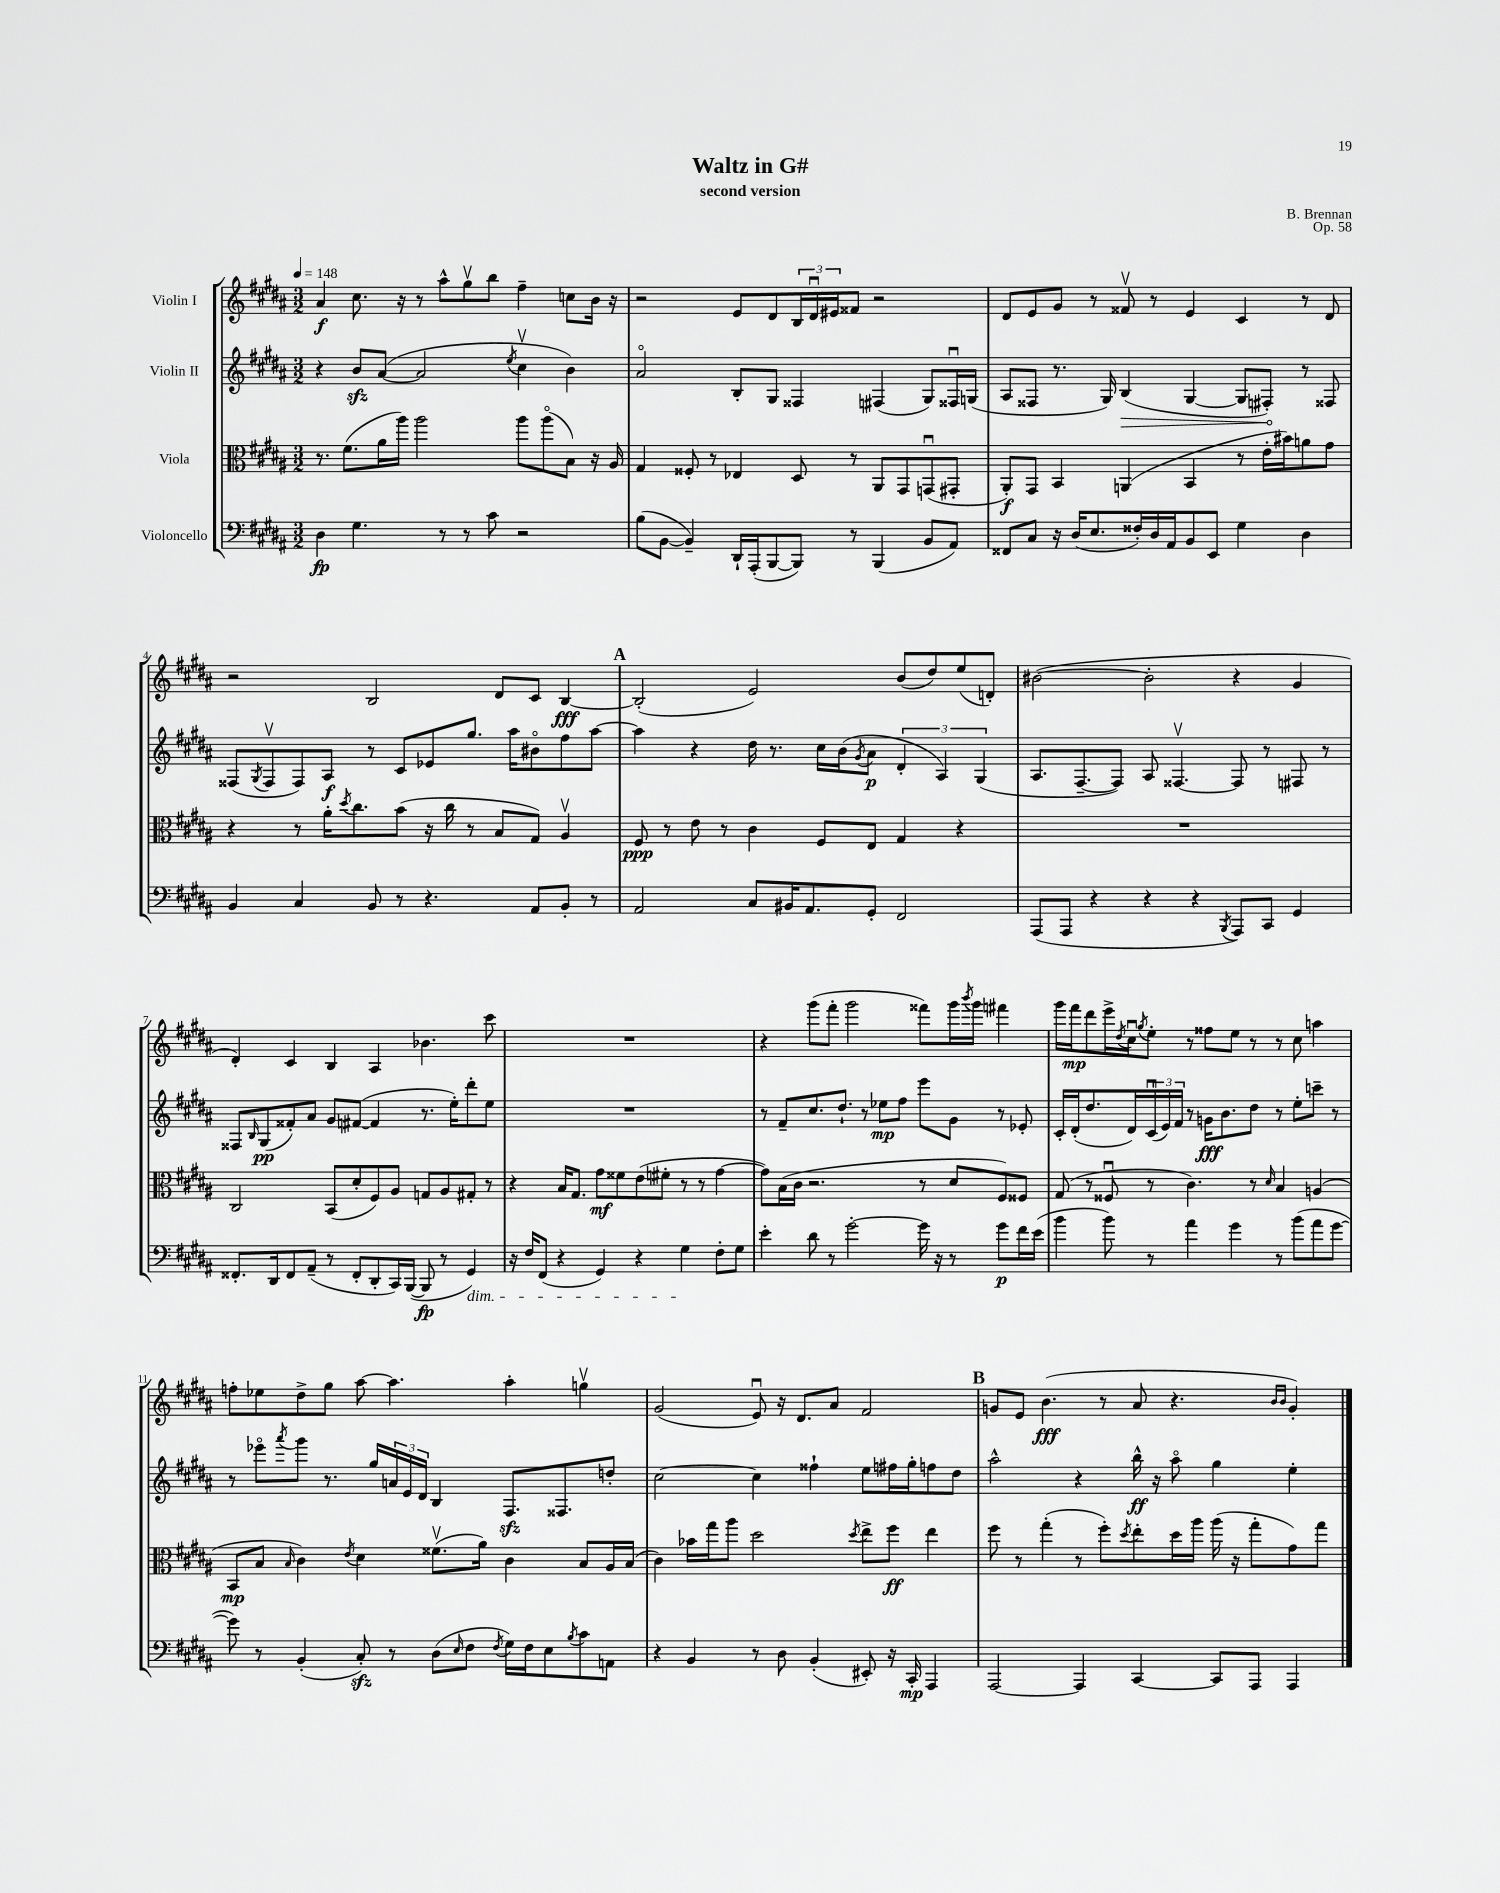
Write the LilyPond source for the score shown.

\header { title = "Waltz in G#" composer = "B. Brennan" subtitle = "second version" opus = "Op. 58" }
<<
\new StaffGroup <<
\new Staff = "s0" \with { instrumentName = "Violin I" } {
    \clef treble \key b \major \numericTimeSignature \time 3/2 \tempo 4 = 148
    ais'4\f cis''8. r16 r8 ais''8-^ gis''8\upbow b''8 fis''4-- c''8 b'16 r16 |
    r2 e'8 dis'8 \tuplet 3/2 { b16 dis'16\downbow eis'16 } fisis'8 r2 |
    dis'8 e'8 gis'8 r8 fisis'8\upbow r8 e'4 cis'4 r8 dis'8 |
    r2 b2 dis'8 cis'8 b4~\fff |
    \mark \markup { \bold "A" } b2-.( e'2) b'8( dis''8) e''8( d'8-.) |
    bis'2~( bis'2-. r4 gis'4 |
    dis'4-.) cis'4 b4 ais4 bes'4. cis'''8 |
    R1. |
    r4 gis'''8( fis'''8-. gis'''2 fisis'''8) gis'''16 \acciaccatura { b'''8 } gis'''16 fis'''4 |
    gis'''16 fis'''16\mp dis'''8 e'''16-> \acciaccatura { dis''8 } cis''16\downbow \acciaccatura { gis''8 } e''8-. r8 fisis''8 e''8 r8 r8 cis''8 a''4 |
    f''8-. ees''8 dis''8-> gis''8 ais''8~ ais''4. ais''4-. g''4\upbow |
    gis'2( e'8\downbow) r16 dis'8. ais'8 fis'2 |
    \mark \markup { \bold "B" } g'8 e'8 b'4.\fff( r8 ais'8 r4. \grace { b'16 b'16 } g'4-.) \bar "|." |
}
\new Staff = "s1" \with { instrumentName = "Violin II" } {
    \clef treble \key b \major \numericTimeSignature \time 3/2
    r4 b'8\sfz ais'8~( ais'2 \acciaccatura { e''8 } cis''4\upbow b'4) |
    ais'2\flageolet b8-. gis8 fisis4 fis4( gis8) fisis16\downbow g16( |
    ais8 fisis8 r8. gis16) \once \override Hairpin.circled-tip = ##t b4\>( gis4~ gis8 fis8-.\!) r8 fisis8 |
    fisis8( \acciaccatura { gis8 } fisis8\upbow fisis8) ais8\f r8 cis'8 ees'8 gis''8. ais''16 bis'8\flageolet fis''8 ais''8~ |
    \mark \markup { \bold "A" } ais''4 r4 dis''16 r8. cis''16 b'16( \acciaccatura { gis'8 } ais'8\p \tuplet 3/2 { dis'4-. ais4) gis4( } |
    ais8. fis8.~-- fis8) ais8 fisis4.~\upbow fisis8 r8 fis8 r8 |
    fisis8 \grace { b16 } gis8\pp( fisis'8-.) ais'8 gis'8 fis'8~( fis'4 r8. e''16-.) dis'''8-. e''8 |
    R1. |
    r8 fis'8-- cis''8. dis''8.-! r8 ees''8\mp fis''8 e'''8 gis'8 r8 ees'8-. |
    cis'16-. dis'16-.( dis''8. dis'16) \tuplet 3/2 { cis'16\downbow( e'16) fis'16 } r8 g'16\fff b'8. dis''8 r8 e''8-. c'''8-- r8 |
    r8 ees'''8\flageolet \acciaccatura { ais'''8 } gis'''8 r8. gis''16 \tuplet 3/2 { a'16 e'16 dis'16 } b4 fis8.\sfz fisis8. d''8-. |
    cis''2~ cis''4 fisis''4-! e''8 fis''16 gis''16-. f''8 dis''8 |
    \mark \markup { \bold "B" } ais''2-^ r4 b''16-^\ff r16 ais''8\flageolet gis''4 e''4-. \bar "|." |
}
\new Staff = "s2" \with { instrumentName = "Viola" } {
    \clef alto \key b \major \numericTimeSignature \time 3/2
    r8. fis'8.( ais'16 ais''16) ais''2 ais''8 ais''8\flageolet( b8) r16 ais16 |
    gis4 fisis8-. r8 ees4 dis8 r8 ais,8 gis,8 g,8\downbow( gis,8-. |
    ais,8-.\f) gis,8 b,4 a,4( b,4 r8 e'16-. bis'16) a'8 gis'8 |
    r4 r8 ais'16-. \acciaccatura { dis''8 } cis''8. b'8( r16 cis''16 r8 b8 gis8) ais4\upbow |
    \mark \markup { \bold "A" } fis8\ppp r8 e'8 r8 cis'4 fis8 e8 gis4 r4 |
    R1. |
    cis2 b,8( dis'8-. fis8) ais8 g8 ais8 gis8-. r8 |
    r4 b16 gis8. gis'8\mf fisis'8 e'8( fis'8-. r8 r8 gis'4~ |
    gis'8) b16( cis'16 r2. r8 dis'8 fis8) fisis8 |
    gis8( r8 fisis8\downbow r8 cis'4.) r8 \grace { dis'16 } b4 a4( |
    b,8\mp b8 \grace { b16 } cis'4) \acciaccatura { e'8 } dis'4 fisis'8.\upbow( ais'16) cis'4 b8 ais16 b16( |
    cis'4) bes'16 gis''16 ais''8 dis''2 \acciaccatura { dis''8 } e''8-> fis''8\ff e''4 |
    \mark \markup { \bold "B" } fis''8 r8 gis''4-.( r8 fis''8-.) \acciaccatura { dis''8 } e''8-. dis''16 ais''16 ais''16( r16 gis''8-. gis'8) gis''8 \bar "|." |
}
\new Staff = "s3" \with { instrumentName = "Violoncello" } {
    \clef bass \key b \major \numericTimeSignature \time 3/2
    dis4\fp gis4. r8 r8 cis'8 r2 |
    b8( b,8~ b,4--) dis,16-! ais,,16-.( b,,8~ b,,8) r8 b,,4( b,8 ais,8) |
    fisis,8 cis8 r16 dis16( e8. fisis16-.) dis16 ais,16 b,8 e,8 gis4 dis4 |
    b,4 cis4 b,8 r8 r4. ais,8 b,8-. r8 |
    \mark \markup { \bold "A" } ais,2 cis8 bis,16 ais,8. gis,8-. fis,2 |
    ais,,8( ais,,8 r4 r4 r4 \acciaccatura { b,,8 } ais,,8) cis,8 gis,4 |
    fisis,8.-. dis,16 fisis,8 ais,8--( r8 fisis,8-. dis,8-. cis,16) b,,16~( b,,8\fp r8 gis,4\dim) |
    r16 fis16 fis,8( r4 gis,4) r4 gis4\! fis8-. gis8 |
    e'4-. dis'8 r8 gis'2~-. gis'16 r16 r8 gis'8\p fis'16 e'16( |
    b'4 b'8) r8 ais'4 gis'4 r8 b'8( ais'8 gis'8~ |
    gis'8) r8 b,4-.( cis8-.\sfz) r8 dis8( \grace { e16 } fis8 \acciaccatura { fis8 } gis16) fis16 e8 \acciaccatura { b8 } cis'8 a,8 |
    r4 b,4 r8 dis8 b,4-.( eis,8-.) r16 cis,16-.\mp ais,,4 |
    \mark \markup { \bold "B" } ais,,2~ ais,,4 cis,4~ cis,8 ais,,8 ais,,4 \bar "|." |
}
>>
>>
